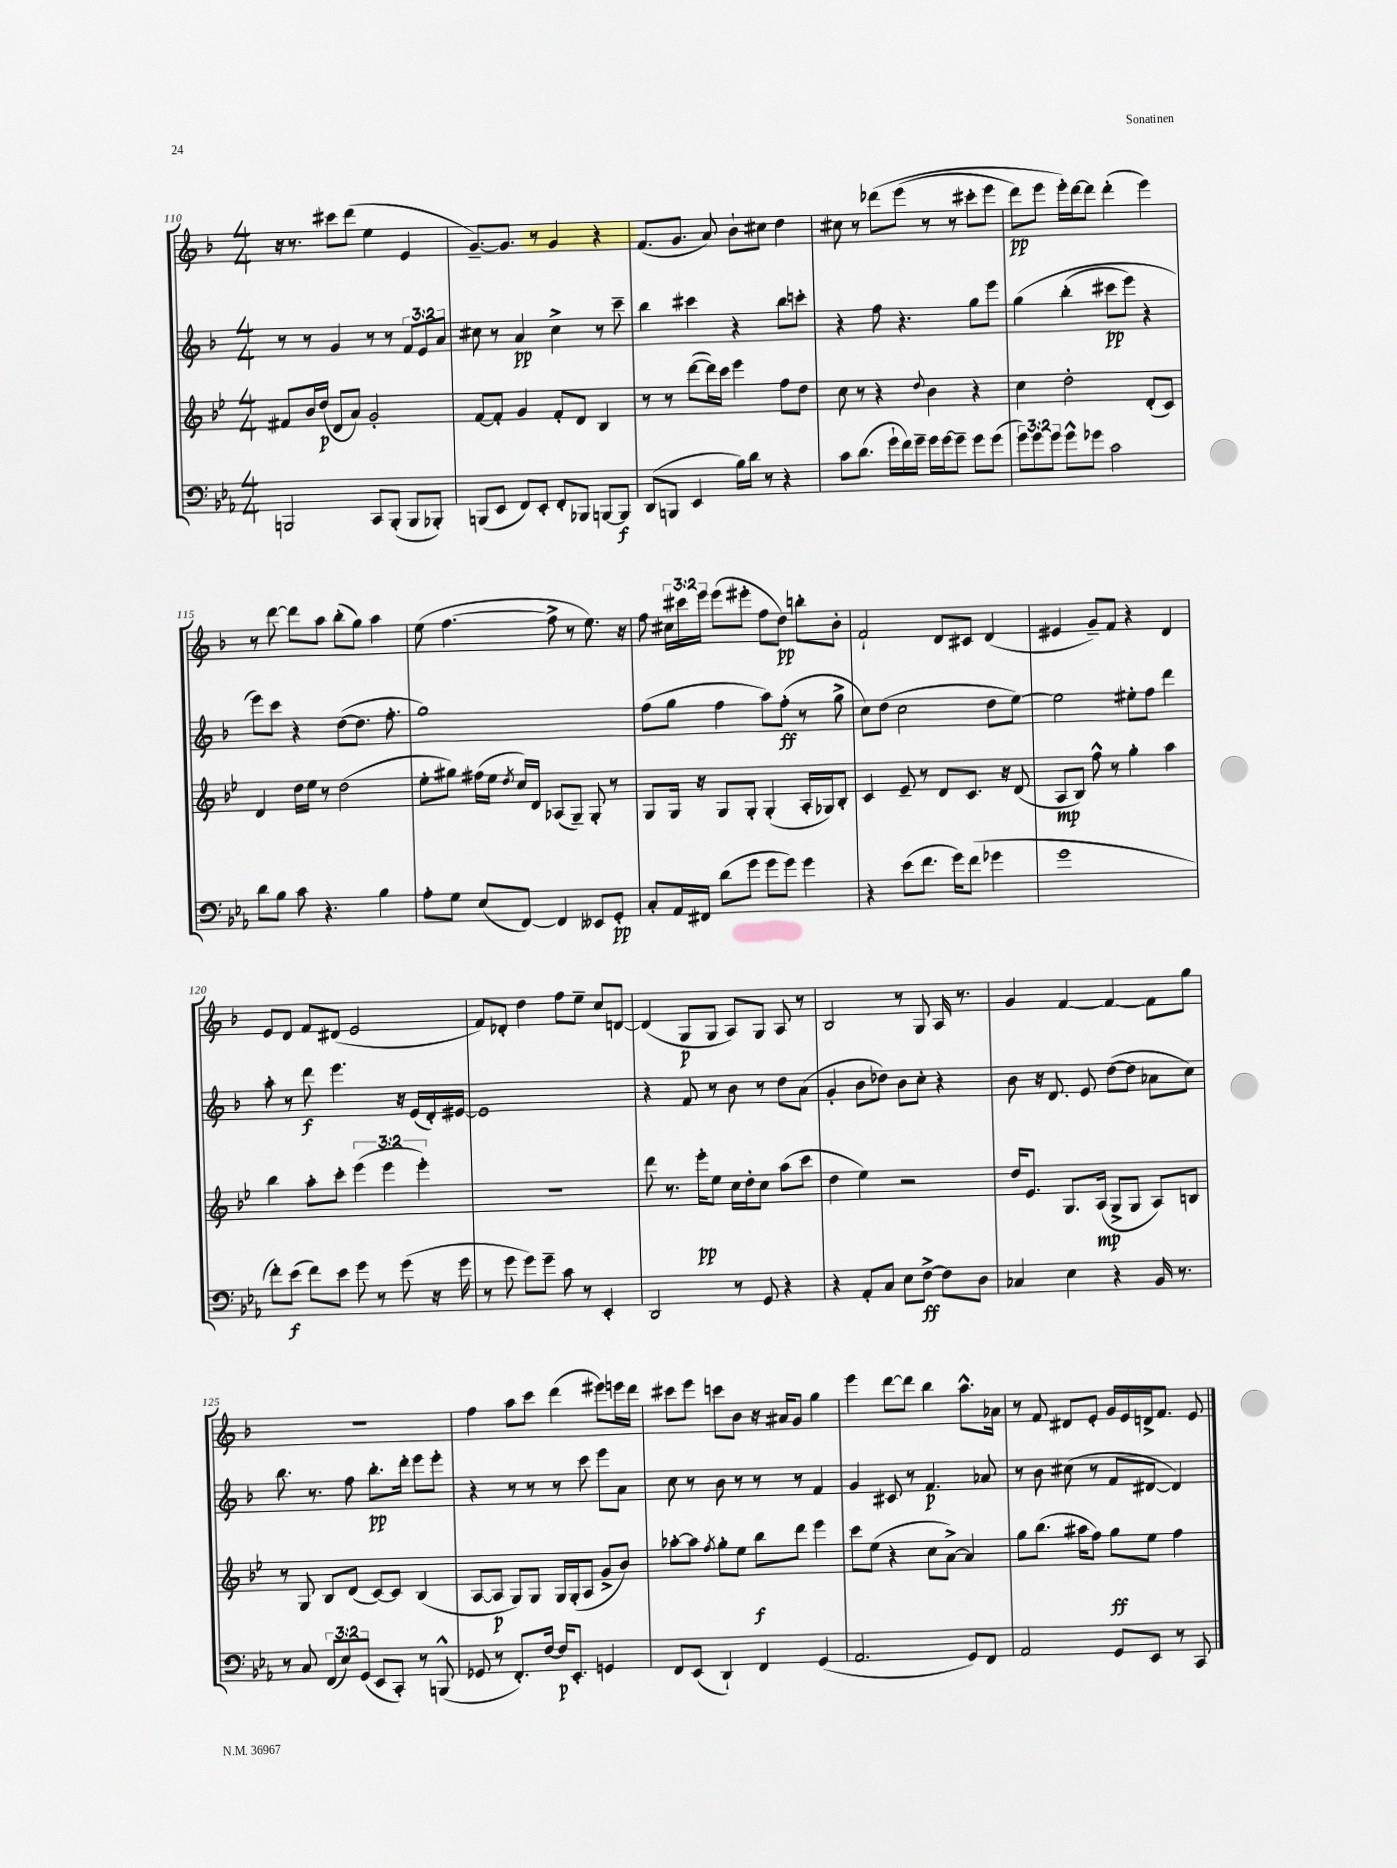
<<
\new StaffGroup <<
\new Staff = "s0" {
    \clef treble \key f \major \numericTimeSignature \time 4/4 \override Staff.TupletNumber.text = #tuplet-number::calc-fraction-text
    \autoBeamOff r16 r8. cis'''8[ d'''8]( e''4 e'4 |
    g'8.[~--) g'8.] r8 g'4 r4 |
    f'8.[( g'8.] a'8) bes'8[-! cis''8] d''4 |
    cis''8 r8 des'''8[\( e'''8]( r8 r8 cis'''8[-. e'''8] |
    d'''8[\pp) e'''8] e'''16[-.\) d'''16~ d'''8] d'''4-.( e'''4) |
    r8 d'''8~ d'''8[ a''8] bes''8[-.( g''8]) a''4 |
    e''8( f''4.~ f''8-> r8 e''8.) r16 |
    f''8 \tuplet 3/2 { cis''16[ cis'''16 e'''16] } e'''8[( eis'''8]-. f''8[ d''8]\pp) b''8[-. bes'8]-. |
    f'2-! d'8[ cis'8] d'4( |
    eis'4 g'8[--) f'8] r4 d'4 |
    e'8[ d'8] f'8[ dis'8]( e'2 |
    f'8[) des'8]-. d''4 f''8[ e''8]-- c''8[ d'8]~ |
    d'4( g8[\p g8] a8[) g8] a8 r8 |
    bes2 r8 g8 a16 r8. |
    g'4 f'4~ f'4~ f'8[ g''8] |
    R1 |
    f''4 a''8[ c'''8] d'''4( eis'''8[) e'''16 d'''16] |
    cis'''8[ e'''8] c'''8[ bes'8] r16 ais'16[ g'8] g''4 |
    e'''4 d'''8[~ d'''8] bes''4 a''8.[-^ aes'16] |
    r8 f'8 dis'8[ e'8]-. g'16[ e'16 d'16-> f'8.] e'8 \bar "|." |
}
\new Staff = "s1" {
    \clef treble \key f \major \numericTimeSignature \time 4/4 \override Staff.TupletNumber.text = #tuplet-number::calc-fraction-text
    \autoBeamOff r8 r8 g'4 r8 r8 \tuplet 3/2 { f'8[ e'8 a'8] } |
    cis''8 r8 a'4\pp cis''4-> r8 c'''8-- |
    bes''4 cis'''4 r4 bes''8[ c'''8]-. |
    r4 f''8 r4. g''8[ e'''8] |
    g''4\( bes''4-.( cis'''8[\pp e'''8]) r4 |
    e'''8[\) c'''8] r4 d''8[~( d''8.] f''8.-. |
    g''1) |
    f''8[( g''8] f''4 a''8[) f''8]-.\ff( r8 g''8-> |
    c''8[) d''8]( c''2 d''8[ e''8]~) |
    e''2 eis''8[-. f''8] d'''4 |
    a''8-. r8 d'''8\f e'''4. r16 e'16[( d'16-.) eis'16]~ |
    eis'1 |
    r4 f'8 r8 bes'8 r8 d''8[ a'8]( |
    g'4-. bes'8[ des''8]) bes'8[ c''8]-. r4 |
    bes'8 r16 d'8. e'8 d''8[~( d''8] aes'8[ c''8]) |
    bes''8. r8. f''8 bes''8.[-.\pp d'''16]-. e'''8[ e'''8]-. |
    r4 r8 r8 r8 c'''8 e'''8[ a'8] |
    c''8 r8 bes'8 r8 r8 r8 f'4 |
    g'4 cis'8 r8 f'4.\p aes'8 |
    r8 bes'8 cis''8( r8 f'8[ dis'8]~ dis'4) \bar "|." |
}
\new Staff = "s2" {
    \clef treble \key bes \major \numericTimeSignature \time 4/4 \override Staff.TupletNumber.text = #tuplet-number::calc-fraction-text
    \autoBeamOff fis'8[ bes'16 d''16]\p( d'8[ a'8]) g'2-. |
    f'8[~ f'8]-. g'4 f'8[-. d'8] bes4 |
    r8 r8 d'''8[~( d'''16) c'''16] ees'''4 f''8[ d''8] |
    c''8 r8 r4 \appoggiatura { d''8 } bes'4 r4 |
    c''4 d''2-. d'8[-.( c'8]) |
    d'4 d''16[ ees''16] r8 d''2( |
    ees''8[-. gis''8]) fis''16[( ees''16] \acciaccatura { d''8 } c''16[) d'16] aes8[( g8]--) g8-. r8 |
    g8[ g16] r16 g8[ g8]-. g4-.( a16[-. ges16) bes8]-. |
    c'4 ees'8-- r8 d'8[ c'8.] r16 d'8( |
    a8[\mp bes8]) f''8-^ r8 g''4-. a''4 |
    bes''4 a''8[-. c'''8]-. \tuplet 3/2 { ees'''4( ees'''4 ees'''4-.) } |
    R1 |
    d'''8 r8. ees'''16[-.\pp ees''8] c''16[ d''16-. c''8] a''8[( c'''8] |
    d''4 ees''4) r2 |
    d''16[ ees'8.] g8.[ a16]\mp( g8[-> g8] a8[) b8] |
    r8 g8 bes8[ d'8]( c'8[~) c'8] bes4( |
    a8[~ a8]\p g8[) g8] g16[ g16-.( a8] g'8[-> bes'8]) |
    aes''8[~-. aes''8] \acciaccatura { f''8 } g''8[-. ees''8] bes''8[\f d'''8] ees'''4 |
    c'''8[ ees''8]( r4 c''8[ a'8]~->) a'4 |
    g''8[ bes''8.]( ais''16[ f''8]) g''8[\ff ees''8] f''4 \bar "|." |
}
\new Staff = "s3" {
    \clef bass \key ees \major \numericTimeSignature \time 4/4 \override Staff.TupletNumber.text = #tuplet-number::calc-fraction-text
    \autoBeamOff b,,2 c,8[ b,,8]-.( b,,8[ bes,,8]-.) |
    b,,8[( ees,8] f,8[) ees,8]-. f,8[-. bes,,8] b,,8[~ b,,8]\f |
    d,8[( b,,8] ees,4 bes16[) d'16] r8 r4 |
    c'8[ d'8.]( g'16[-! f'16) g'16]-- g'16[ g'16~ g'8]-- g'8[ g'8]( |
    \tuplet 3/2 { g'8[) g'8 g'8] } g'8[-^ ges'8] c'2 |
    d'8[ bes8] c'8 r4. bes4 |
    aes8[-. g8] ees8[( f,8]~) f,4 eeses,8[ g,8]-.\pp |
    c8[-. aes,16 fis,16] d'8[( g'8] g'8[ g'8]) g'4 |
    r4 ees'8[( f'8.] g'16[) f'8]( ges'4 |
    g'1 |
    f'8[-.) ees'8]\f( f'8[) ees'8] g'8 r8 g'8( r16 g'16 |
    r8 g'8 g'8[) g'8]-- c'8 r8 ees,4-. |
    d,2 r8 g,8 r4 |
    r4 aes,8[-. c8] ees8[ f8]~->\ff f8[ d8] |
    ces4 ees4 r4 bes,16 r8. |
    r8 c8 \tuplet 3/2 { f,8[( ees8) g,8]( } ees,8[ c,8]-.) r8 b,,8-^( |
    ges,8 r8 f,8.[-.) f16]~ f16[\p ees,8.]-. g,4 |
    f,8[ ees,8]( d,4-!) f,4 g,4( |
    aes,2. g,8[) f,8] |
    aes,2 g,8[ ees,8] r8 c,8 \bar "|." |
}
>>
>>
\layout { \context { \Score currentBarNumber = #110 } }
